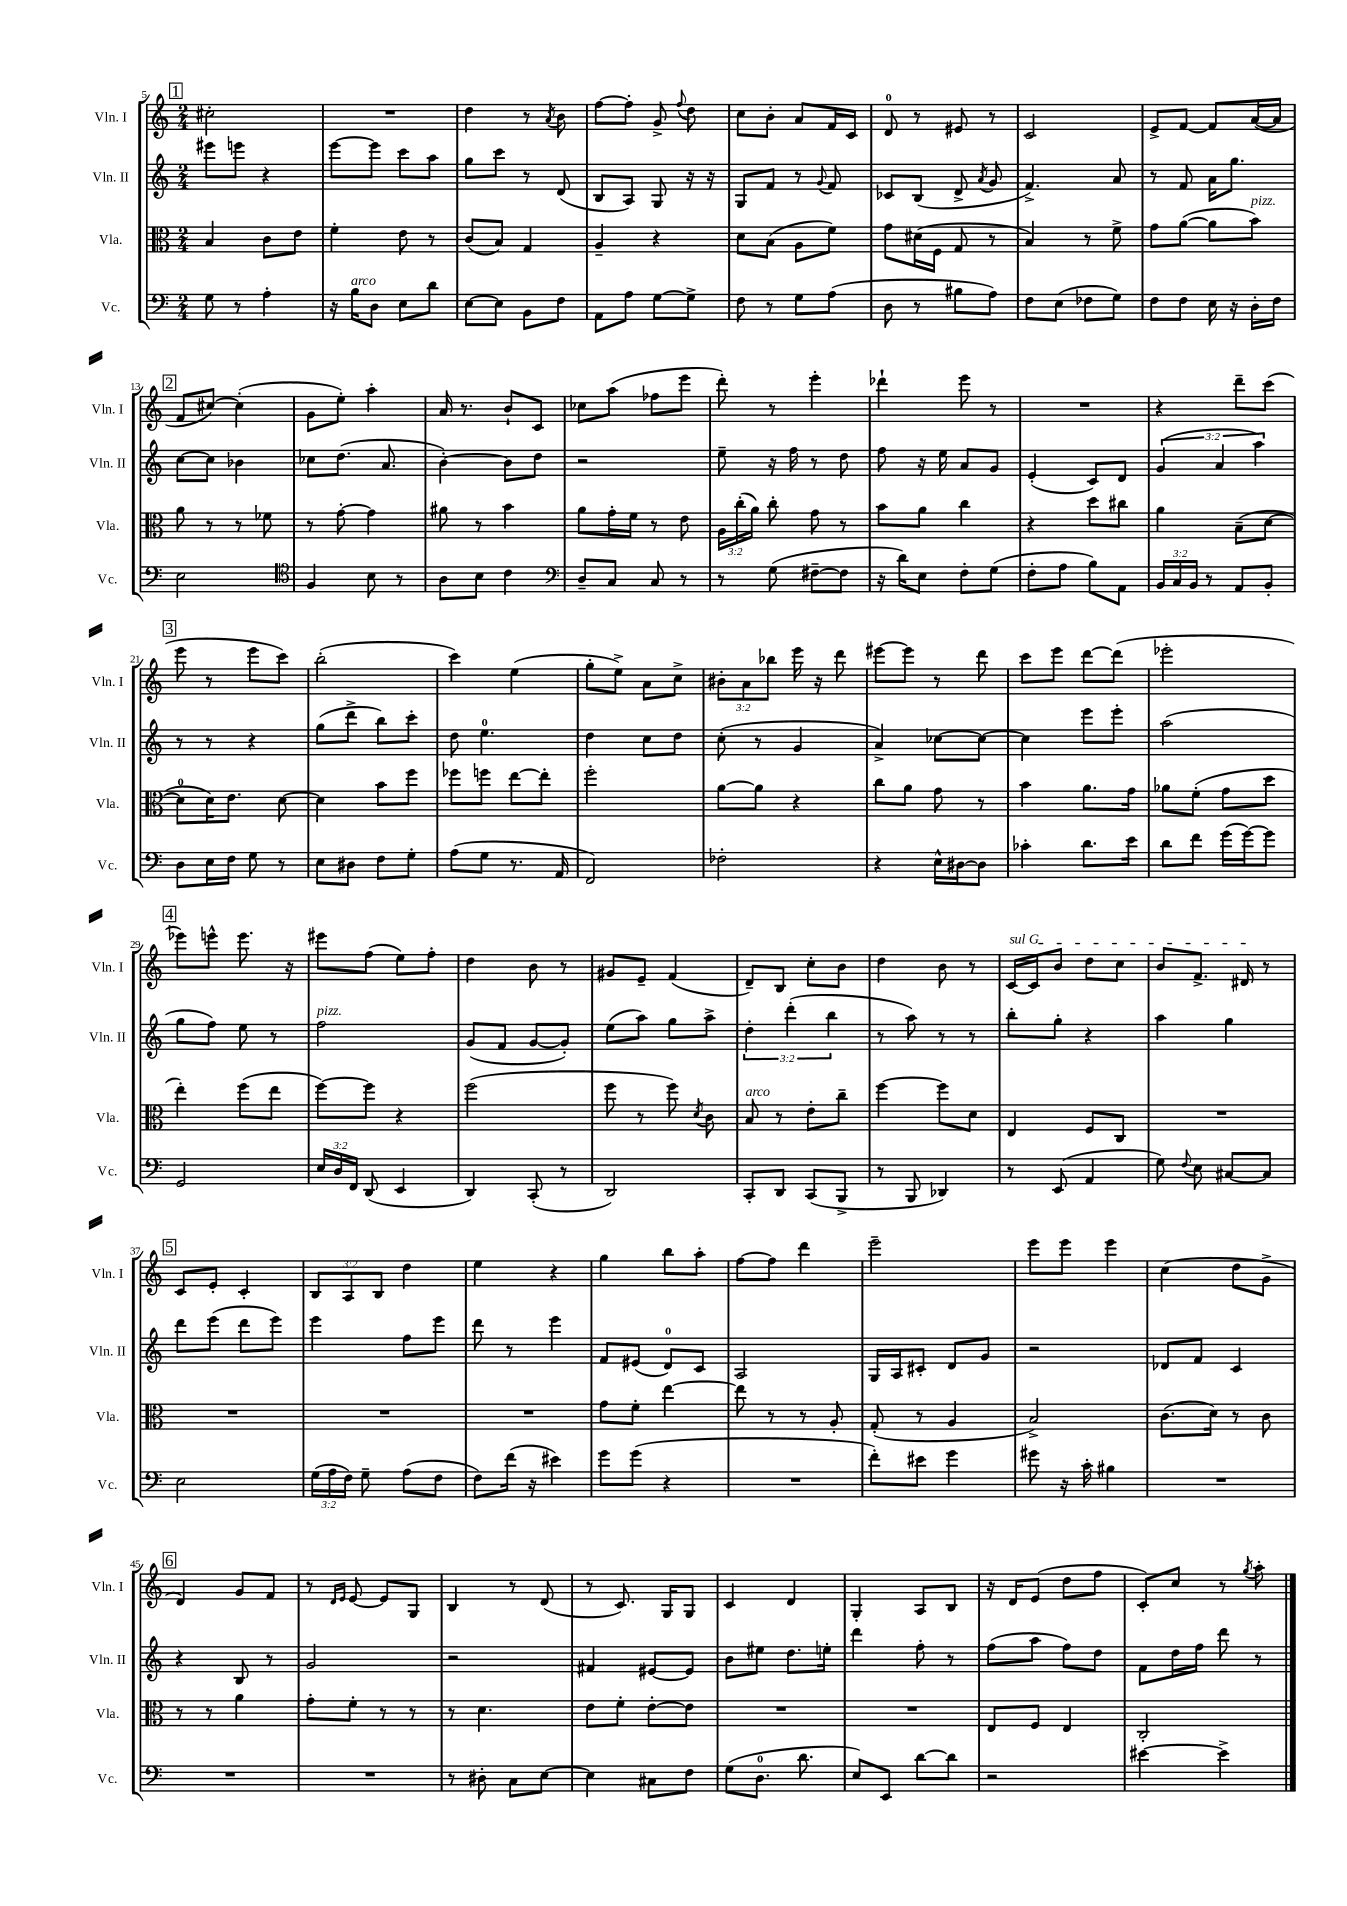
<<
\new StaffGroup <<
\new Staff = "s0" \with { instrumentName = "Vln. I" shortInstrumentName = "Vln. I" } {
    \clef treble \key c \major \numericTimeSignature \time 2/4 \override Staff.TupletNumber.text = #tuplet-number::calc-fraction-text
    \autoBeamOff \mark \markup { \box "1" } cis''2-. |
    R2 |
    d''4 r8 \acciaccatura { a'8 } b'8 |
    f''8[~ f''8]-. g'8-> \appoggiatura { f''8 } d''8 |
    c''8[ b'8]-. a'8[ f'16 c'16] |
    d'8-0 r8 eis'8 r8 |
    c'2 |
    e'8[-> f'8]~ f'8[ a'16~( a'16] |
    \mark \markup { \box "2" } f'8[ cis''8]~) cis''4-.( |
    g'8[ e''8]-.) a''4-. |
    a'16 r8. b'8[-! c'8] |
    ces''8[ a''8]( fes''8[ e'''8] |
    d'''8-.) r8 e'''4-. |
    des'''4-! e'''8 r8 |
    R2 |
    r4 d'''8[-- c'''8]( |
    \mark \markup { \box "3" } e'''8 r8 e'''8[ c'''8]) |
    b''2-.( |
    c'''4) e''4( |
    g''8[-. e''8]->) a'8[ c''8]-> |
    \tuplet 3/2 { bis'8[-. a'8 bes''8] } e'''16 r16 d'''8 |
    eis'''8[~ eis'''8] r8 d'''8 |
    c'''8[ e'''8] d'''8[~ d'''8]( |
    ees'''2-. |
    \mark \markup { \box "4" } ees'''8[) e'''8]-^ e'''8. r16 |
    eis'''8[ f''8]( e''8[) f''8]-. |
    d''4 b'8 r8 |
    gis'8[ e'8]-- f'4( |
    d'8[--) b8] c''8[-. b'8] |
    d''4 b'8 r8 |
    \once \override TextSpanner.bound-details.left.text = \markup { \italic "sul G" } c'16[~\startTextSpan c'16 b'8] d''8[ c''8] |
    b'8[ f'8.]-> dis'16\stopTextSpan r8 |
    \mark \markup { \box "5" } c'8[ e'8]-. c'4-. |
    \tuplet 3/2 { b8[ a8 b8] } d''4 |
    e''4 r4 |
    g''4 b''8[ a''8]-. |
    f''8[~ f''8] d'''4 |
    e'''2-- |
    e'''8[ e'''8] e'''4 |
    c''4( d''8[ g'8]-> |
    \mark \markup { \box "6" } d'4) g'8[ f'8] |
    r8 \grace { d'16[ e'16] } e'8~ e'8[ g8] |
    b4 r8 d'8( |
    r8 c'8.) g16[ g8] |
    c'4 d'4 |
    g4-. a8[ b8] |
    r16 d'16[ e'8]( d''8[ f''8] |
    c'8[-.) c''8] r8 \acciaccatura { g''8 } a''8-. \bar "|." |
}
\new Staff = "s1" \with { instrumentName = "Vln. II" shortInstrumentName = "Vln. II" } {
    \clef treble \key c \major \numericTimeSignature \time 2/4 \override Staff.TupletNumber.text = #tuplet-number::calc-fraction-text
    \autoBeamOff \mark \markup { \box "1" } eis'''8[ e'''8] r4 |
    e'''8[~ e'''8] c'''8[ a''8] |
    g''8[ c'''8] r8 d'8( |
    b8[ a8]) g8 r16 r16 |
    g8[ f'8] r8 \appoggiatura { g'8 } f'8 |
    ces'8[ b8]( d'8-> \acciaccatura { a'8 } g'8 |
    f'4.->) a'8 |
    r8 f'8 a'16[ g''8.] |
    \mark \markup { \box "2" } c''8[~ c''8] bes'4 |
    ces''8[ d''8.]( a'8. |
    b'4~-.) b'8[ d''8] |
    r2 |
    e''8-- r16 f''16 r8 d''8 |
    f''8 r16 e''16 a'8[ g'8] |
    e'4-.( c'8[) d'8] |
    \tuplet 3/2 { g'4( a'4 a''4) } |
    \mark \markup { \box "3" } r8 r8 r4 |
    g''8[( d'''8]-> b''8[) c'''8]-. |
    d''8 e''4.-0 |
    d''4 c''8[ d''8] |
    c''8-.( r8 g'4 |
    a'4->) ces''8[~ ces''8]~ |
    ces''4 e'''8[ e'''8]-. |
    a''2( |
    \mark \markup { \box "4" } g''8[ f''8]) e''8 r8 |
    f''2^\markup { \italic "pizz." } |
    g'8[( f'8] g'8[~ g'8]-.) |
    e''8[( a''8]) g''8[ a''8]-> |
    \tuplet 3/2 { d''4-. d'''4-.( b''4 } |
    r8 a''8) r8 r8 |
    b''8[-. g''8]-. r4 |
    a''4 g''4 |
    \mark \markup { \box "5" } d'''8[ e'''8]( d'''8[ e'''8]) |
    e'''4 f''8[ e'''8] |
    d'''8 r8 e'''4 |
    f'8[ eis'8]( d'8[-0) c'8] |
    a2 |
    g16[ a16 cis'8]-. d'8[ g'8] |
    r2 |
    des'8[ f'8] c'4 |
    \mark \markup { \box "6" } r4 b8 r8 |
    g'2 |
    r2 |
    fis'4 eis'8[~ eis'8] |
    b'8[ eis''8] d''8.[ e''16]-. |
    d'''4 f''8-. r8 |
    f''8[( a''8] f''8[) d''8] |
    f'8[ d''16 f''16] d'''8 r8 \bar "|." |
}
\new Staff = "s2" \with { instrumentName = "Vla." shortInstrumentName = "Vla." } {
    \clef alto \key c \major \numericTimeSignature \time 2/4 \override Staff.TupletNumber.text = #tuplet-number::calc-fraction-text
    \autoBeamOff \mark \markup { \box "1" } b4 c'8[ e'8] |
    f'4-. e'8 r8 |
    c'8[( b8]) g4 |
    a4-- r4 |
    d'8[ b8]( a8[ f'8]) |
    g'8[ dis'16( f16] g8 r8 |
    b4) r8 f'8-> |
    g'8[ a'8]~( a'8[ b'8]^\markup { \italic "pizz." }) |
    \mark \markup { \box "2" } a'8 r8 r8 fes'8 |
    r8 g'8~-. g'4 |
    ais'8 r8 b'4 |
    a'8[ g'16-. f'16] r8 e'8 |
    \tuplet 3/2 { a16[ c''16-.( a'16]) } c''8-. g'8 r8 |
    b'8[ a'8] c''4 |
    r4 d''8[ cis''8] |
    a'4 b8[--( d'8]~ |
    \mark \markup { \box "3" } d'8[-0 d'16) e'8.] d'8~ |
    d'4 b'8[ f''8] |
    fes''8[ f''8] e''8[~ e''8]-. |
    f''2-. |
    a'8[~ a'8] r4 |
    c''8[ a'8] g'8 r8 |
    b'4 a'8.[ g'16] |
    aes'8[ f'8]-.( g'8[ d''8] |
    \mark \markup { \box "4" } e''4-.) f''8[( e''8] |
    f''8[~) f''8] r4 |
    f''2( |
    f''8 r8 f''8) \acciaccatura { d'8 } c'8 |
    b8^\markup { \italic "arco" } r8 e'8[-. c''8]-- |
    f''4~ f''8[ d'8] |
    e4 f8[ c8] |
    R2 |
    \mark \markup { \box "5" } R2 |
    R2 |
    R2 |
    g'8[ f'8]-. e''4~ |
    e''8 r8 r8 a8-. |
    g8-.( r8 a4 |
    b2->) |
    c'8.[( d'16]) r8 c'8 |
    \mark \markup { \box "6" } r8 r8 a'4 |
    g'8[-. f'8]-. r8 r8 |
    r8 d'4. |
    e'8[ f'8]-. e'8[~-. e'8] |
    R2 |
    R2 |
    e8[ f8] e4 |
    c2-. \bar "|." |
}
\new Staff = "s3" \with { instrumentName = "Vc." shortInstrumentName = "Vc." } {
    \clef bass \key c \major \numericTimeSignature \time 2/4 \override Staff.TupletNumber.text = #tuplet-number::calc-fraction-text
    \autoBeamOff \mark \markup { \box "1" } g8 r8 a4-. |
    r16 b16[^\markup { \italic "arco" } d8] e8[ d'8] |
    e8[~ e8] b,8[ f8] |
    a,8[ a8] g8[~ g8]-> |
    f8 r8 g8[ a8]( |
    d8 r8 bis8[ a8]) |
    f8[ e8]( fes8[ g8]) |
    f8[ f8] e16 r16 d16[-. f16] |
    \mark \markup { \box "2" } e2 |
    \clef tenor f4 b8 r8 |
    a8[ b8] c'4 |
    \clef bass d8[-- c8] c8 r8 |
    r8 g8( fis8[~-- fis8] |
    r16 d'16[) e8] f8[-. g8]( |
    f8[-. a8] b8[) a,8] |
    \tuplet 3/2 { b,16[ c16 b,16] } r8 a,8[ b,8]-. |
    \mark \markup { \box "3" } d8[ e16 f16] g8 r8 |
    e8[ dis8] f8[ g8]-. |
    a8[( g8] r8. a,16 |
    f,2) |
    fes2-. |
    r4 e16[-^ dis16~ dis8] |
    ces'4-. d'8.[ e'16] |
    d'8[ f'8] g'16[( g'16~) g'8] |
    \mark \markup { \box "4" } g,2 |
    \tuplet 3/2 { e16[ d16 f,16] } d,8( e,4 |
    d,4) c,8-.( r8 |
    d,2) |
    c,8[-. d,8] c,8[( b,,8]-> |
    r8 b,,8 des,4) |
    r8 e,8( a,4 |
    g8) \appoggiatura { f8 } e8 cis8[~ cis8] |
    \mark \markup { \box "5" } e2 |
    \tuplet 3/2 { g16[( a16 f16]) } g8-- a8[( f8] |
    f8[) f'16]( r16 eis'4) |
    g'8[ g'8]( r4 |
    R2 |
    f'8[-.) eis'8] g'4 |
    gis'8 r16 c'16-. bis4 |
    R2 |
    \mark \markup { \box "6" } R2 |
    R2 |
    r8 dis8-. c8[ e8]~ |
    e4 cis8[ f8] |
    g8[( d8.]-0 d'8. |
    e8[) e,8] d'8[~ d'8] |
    r2 |
    eis'4~ eis'4-> \bar "|." |
}
>>
>>
\layout { \context { \Score currentBarNumber = #5 } }
